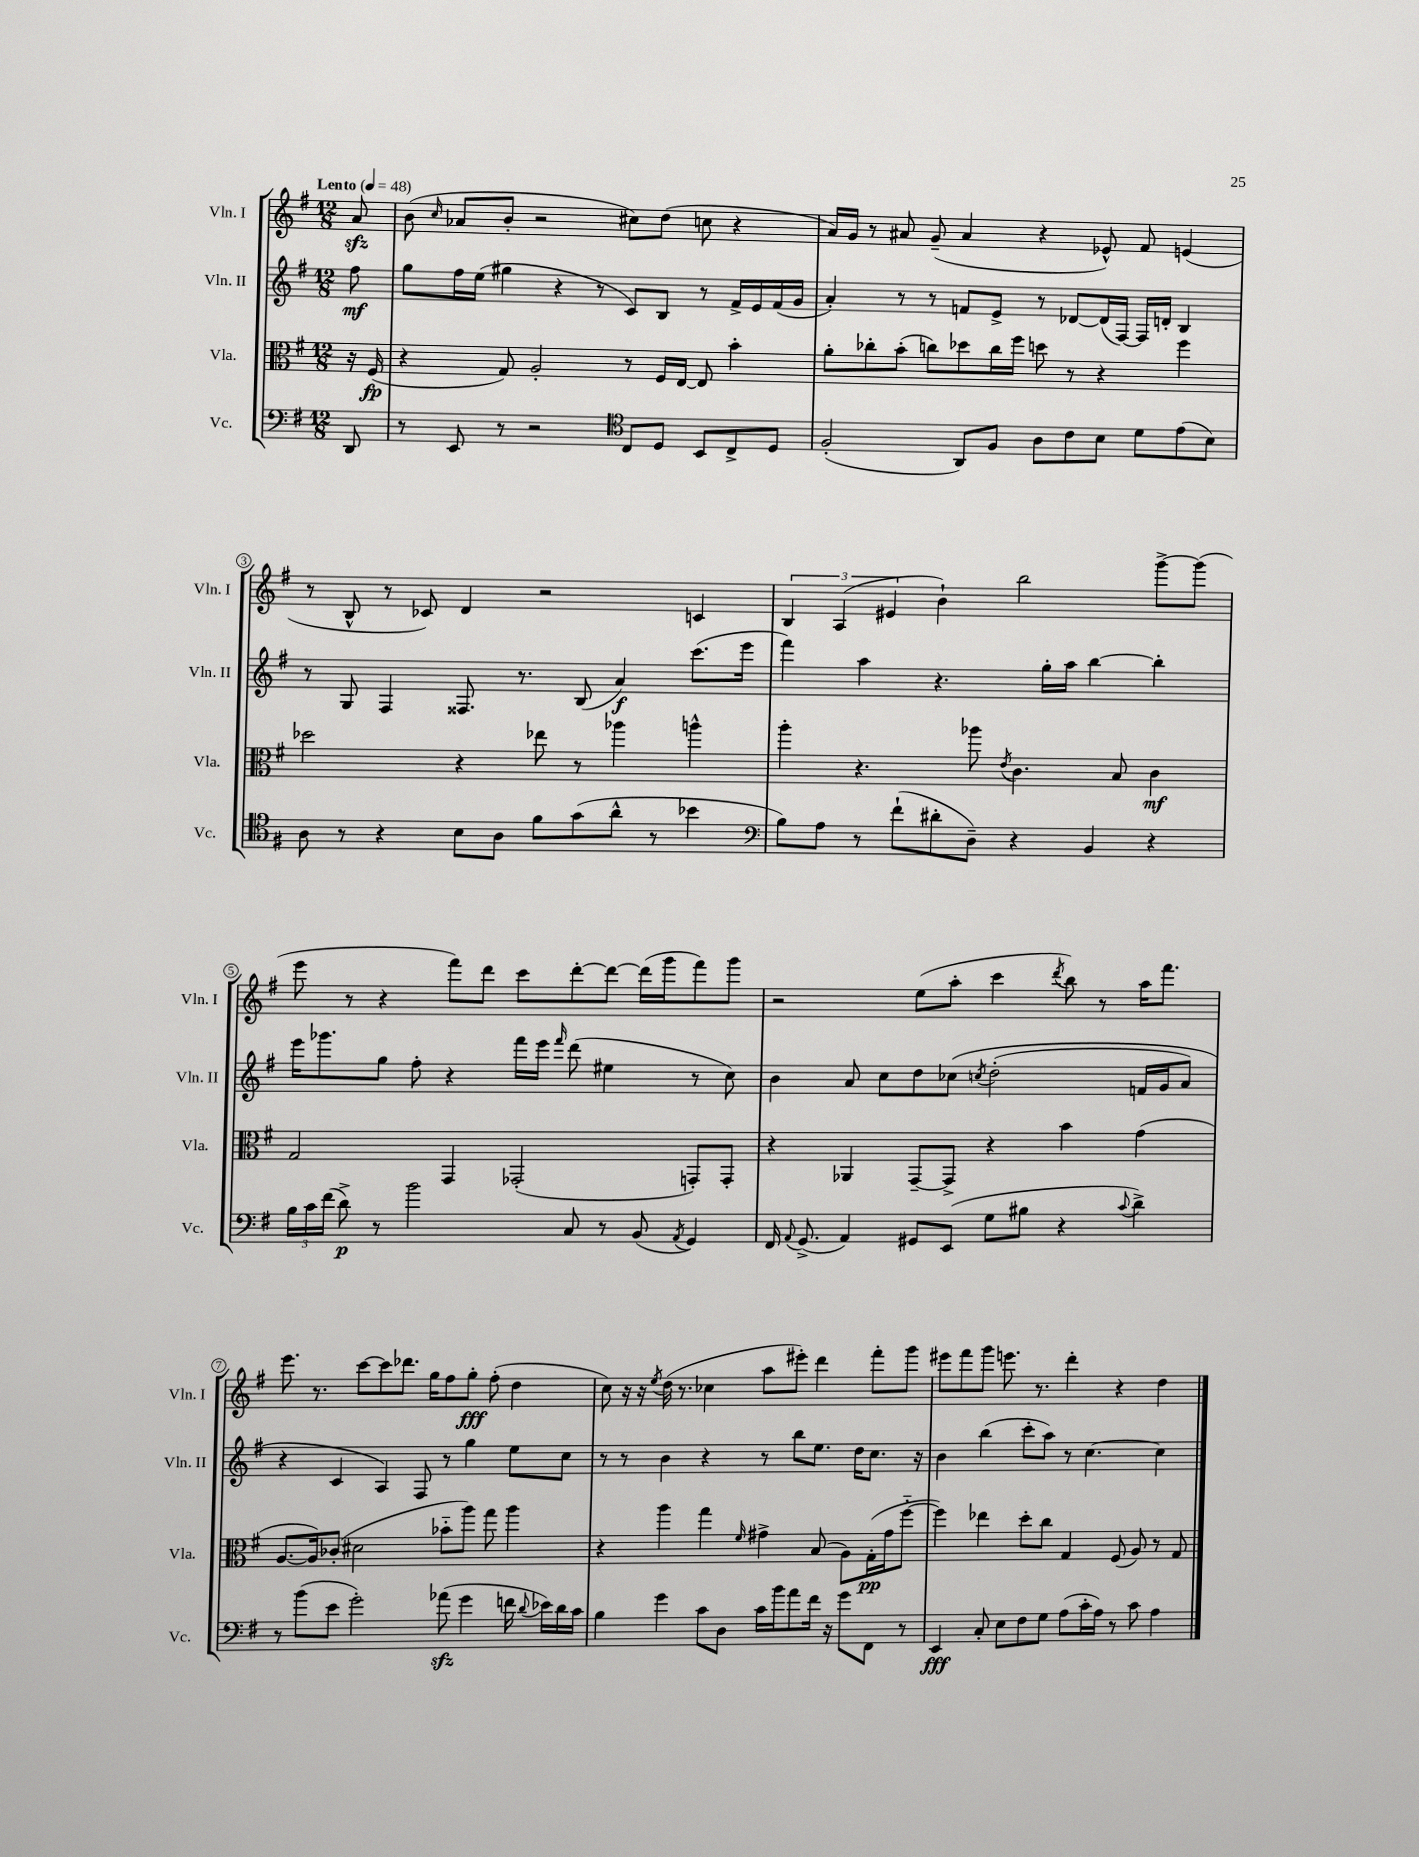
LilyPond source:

<<
\new StaffGroup <<
\new Staff = "s0" \with { instrumentName = "Vln. I" shortInstrumentName = "Vln. I" } {
    \clef treble \key g \major \numericTimeSignature \time 12/8 \partial 8 \tempo "Lento" 4 = 48
    \autoBeamOff a'8\sfz |
    b'8( \grace { c''16 } aes'8[ b'8]-. r2 cis''8[) d''8]( c''8 r4 |
    a'16[) g'16] r8 ais'8 g'8--( ais'4 r4 ees'8-^) fis'8 e'4( |
    r8 b8-^ r8 ces'8) d'4 r2 c'4 |
    \tuplet 3/2 { b4 a4( eis'4 } b'4-!) b''2 g'''8[~-> g'''8]( |
    e'''8 r8 r4 fis'''8[) d'''8] c'''8[ d'''8~-. d'''8]~ d'''16[( g'''16 fis'''8) g'''8] |
    r2 e''8[( a''8]-. c'''4 \acciaccatura { d'''8 } b''8) r8 a''16[ fis'''8.] |
    e'''8. r8. c'''8[~ c'''8 des'''8.] g''16[ fis''8 g''8]-.\fff fis''8-.( d''4 |
    c''8) r16 r16 \acciaccatura { e''8 } d''16( r8. ces''4 a''8[ eis'''8]-.) d'''4 fis'''8[-. g'''8] |
    eis'''8[ fis'''8 g'''8] e'''8. r8. d'''4-. r4 d''4 \bar "|." |
}
\new Staff = "s1" \with { instrumentName = "Vln. II" shortInstrumentName = "Vln. II" } {
    \clef treble \key g \major \numericTimeSignature \time 12/8 \partial 8
    \autoBeamOff fis''8\mf |
    g''8[ fis''16 e''16]( gis''4 r4 r8 c'8[) b8] r8 fis'16[-> e'16 fis'16( g'16] |
    a'4-.) r8 r8 f'8[ e'8]-> r8 des'8[~ des'16( fis16]~) fis16[ d'16]-. b4 |
    r8 g8 fis4 fisis8. r8. b8( a'4\f) c'''8.[( e'''16] |
    fis'''4) a''4 r4. g''16[-. a''16] b''4~ b''4-. |
    e'''16[ ges'''8. g''8] fis''8-. r4 fis'''16[ e'''16] \grace { fis'''16 } d'''8( eis''4 r8 c''8) |
    b'4 a'8 c''8[ d''8 ces''8]\( \acciaccatura { c''8 } d''2-.( f'16[ g'16 a'8]) |
    r4 c'4 a4\) fis8 r8 g''4 e''8[ c''8] |
    r8 r8 b'4 r4 r8 b''8[ e''8.] d''16[ c''8.] r16 |
    b'4 b''4( c'''8[-. a''8]) r8 c''4.~ c''4 \bar "|." |
}
\new Staff = "s2" \with { instrumentName = "Vla." shortInstrumentName = "Vla." } {
    \clef alto \key g \major \numericTimeSignature \time 12/8 \partial 8
    \autoBeamOff r16 fis16\fp( |
    r4 g8) a2-. r8 fis16[ e16]~ e8 b'4-. |
    a'8[-. ces''8-. b'8]-.( c''8[) des''8 c''16 fis''16] d''8 r8 r4 fis''4 |
    des''2 r4 ees''8 r8 aes''4 a''4-^ |
    a''4-. r4. aes''8 \acciaccatura { e'8 } c'4. b8 c'4\mf |
    g2 g,4 ges,2-.( g,8[-.) g,8]-. |
    r4 aes,4 g,8[~-- g,8]-> r4 b'4 g'4( |
    a8.[~ a16) ces'8]-.( dis'2 bes'8[-_ a''8]) g''8 a''4 |
    r4 a''4 g''4 \grace { fis'16 } gis'4-> b8( a8[) g16-.\pp( gis'16 fis''8]~-_ |
    fis''4) ees''4 d''8[-. c''8] g4 fis8( a8) r8 g8 \bar "|." |
}
\new Staff = "s3" \with { instrumentName = "Vc." shortInstrumentName = "Vc." } {
    \clef bass \key g \major \numericTimeSignature \time 12/8 \partial 8
    \autoBeamOff d,8 |
    r8 e,8 r8 r2 \clef tenor c8[ d8] b,8[ c8-> d8] |
    fis2-.( a,8[) fis8] a8[ c'8 b8] d'8[ e'8( b8]) |
    a8 r8 r4 b8[ a8] fis'8[ g'8( a'8]-^ r8 bes'4 |
    \clef bass b8[) a8] r8 fis'8[-!( dis'8-. d8]--) r4 b,4 r4 |
    \tuplet 3/2 { b16[ c'16 fis'16]( } d'8->\p) r8 b'2 c8 r8 b,8( \acciaccatura { a,8 } g,4) |
    fis,16 \appoggiatura { a,8 } g,8.->( a,4) gis,8[ e,8]( g8[ bis8] r4 \appoggiatura { c'8 } d'4->) |
    r8 b'8[( e'8] g'2-.) aes'8\sfz( g'4 f'16 \appoggiatura { d'8 } ees'16[) d'16 c'16] |
    b4 g'4 c'8[ d8] c'16[ b'16 a'8 fis'16] r16 g'8[ fis,8] r8 |
    e,4\fff c8-. e8[ fis8 g8] a8[( c'16-. a16]) r8 c'8 a4 \bar "|." |
}
>>
>>
\layout { \context { \Score \override BarNumber.stencil = #(make-stencil-circler 0.1 0.3 ly:text-interface::print) } }
